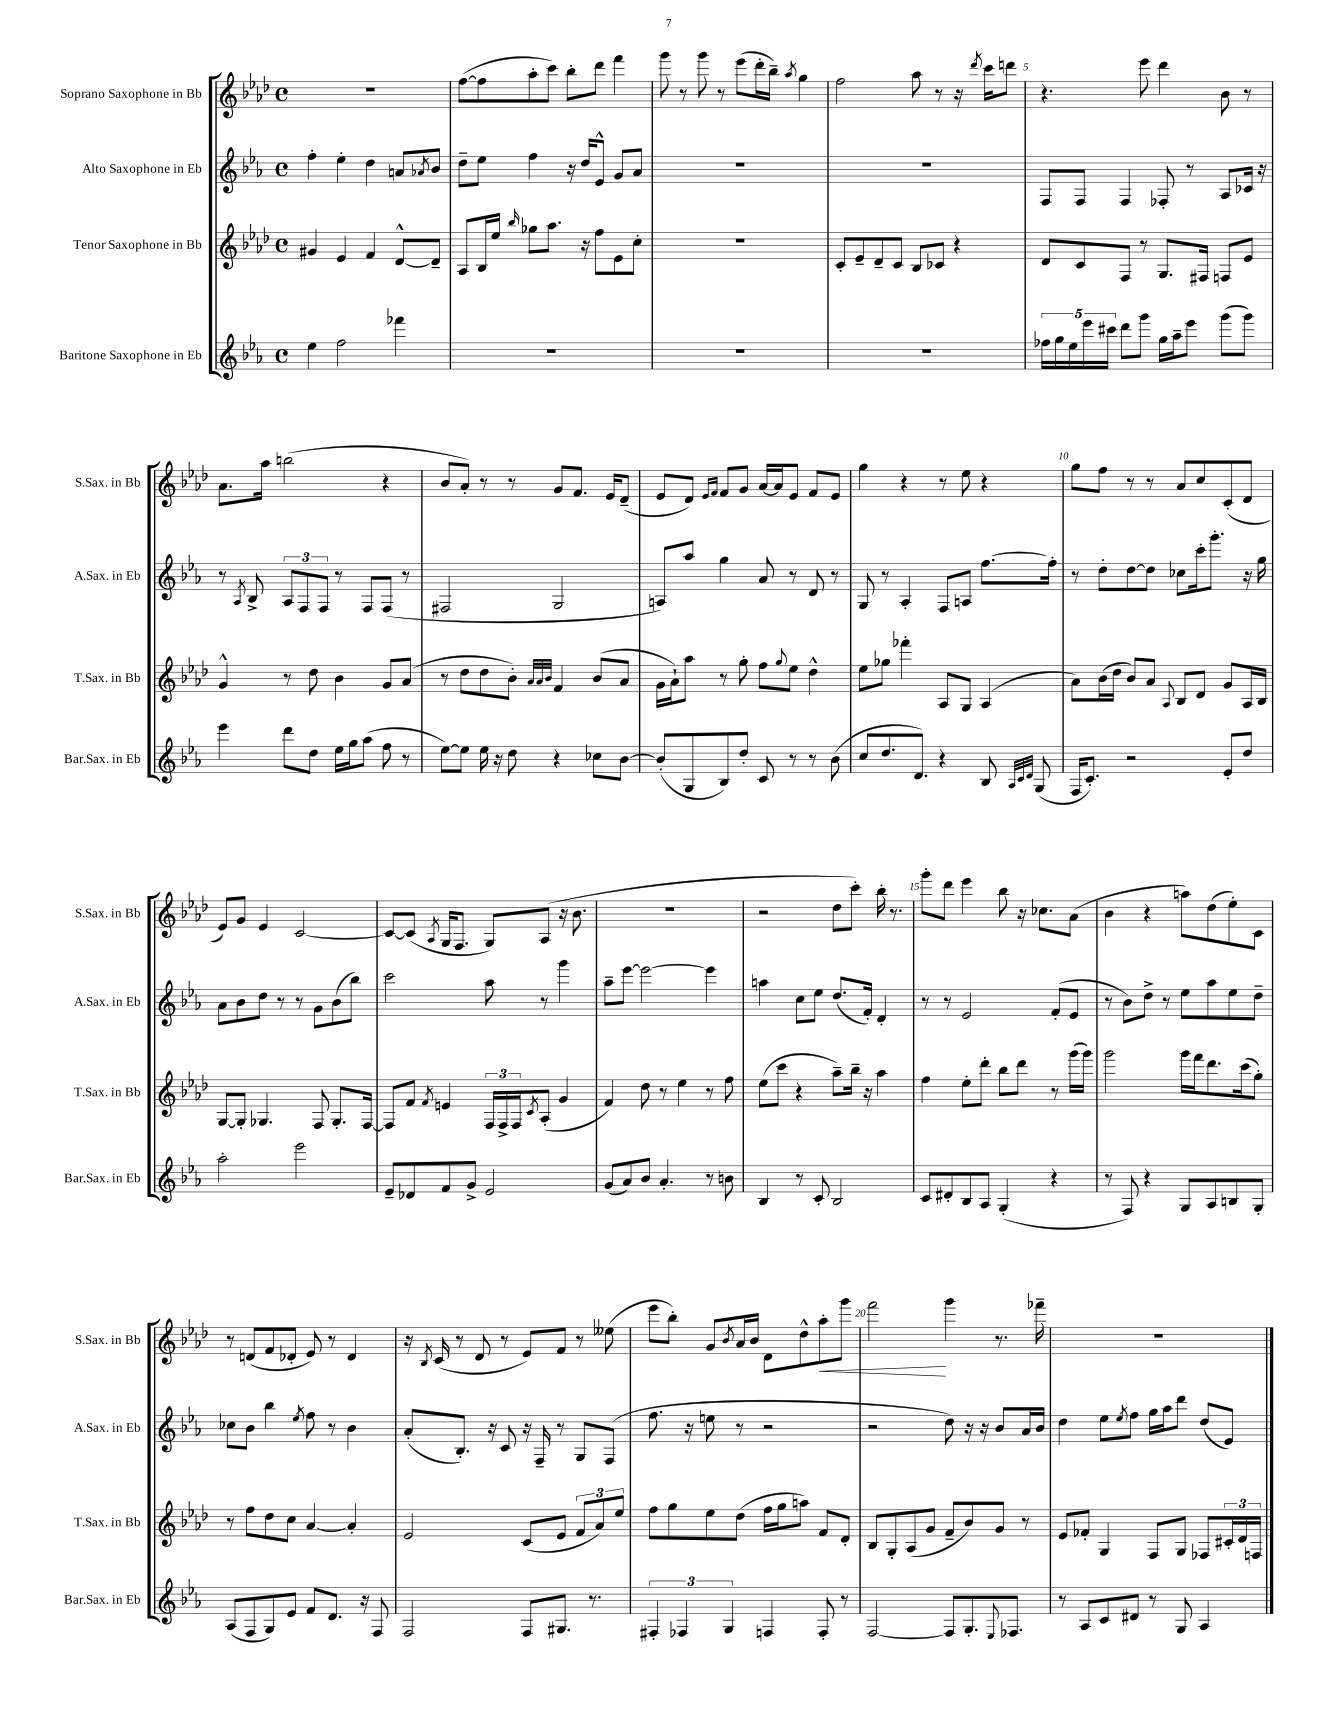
<<
\new StaffGroup <<
\new Staff = "s0" \with { instrumentName = "Soprano Saxophone in Bb" shortInstrumentName = "S.Sax. in Bb" } {
    \clef treble \key aes \major \defaultTimeSignature \time 4/4
    R1 |
    f''8~( f''8 aes''8-. c'''8) bes''8-. des'''8 f'''4 |
    g'''8 r8 g'''8 r8 ees'''8( des'''16-. bes''16--) \acciaccatura { aes''8 } g''4 |
    f''2 aes''8 r8 r16 \acciaccatura { des'''8 } c'''16 d'''8 |
    r4. ees'''8 des'''4 bes'8 r8 |
    aes'8. aes''16 b''2( r4 |
    bes'8 aes'8-.) r8 r8 g'8 f'8. ees'16 des'8--( |
    ees'8 des'8) \grace { ees'16 f'16 } f'8 g'8 aes'16~ aes'16 ees'8 f'8 ees'8 |
    g''4 r4 r8 ees''8 r4 |
    g''8 f''8 r8 r8 aes'8 c''8 c'8-.( des'8 |
    ees'8) g'8 ees'4 c'2~ |
    c'8~ c'8( \acciaccatura { aes8 } g16 f8. g8) aes8( r16 bes'8. |
    R1 |
    r2 des''8 c'''8-.) bes''16-. r8. |
    g'''8-. des'''8 ees'''4 bes''8 r16 ces''8. aes'8( |
    bes'4 r4 a''8) des''8( ees''8-.) c'8 |
    r8 d'8( f'8 des'8-. ees'8) r8 des'4 |
    r16 \acciaccatura { bes8 } c'16( r8 des'8 r8 ees'8) f'8 r8 eeses''8( |
    ees'''8 bes''8-.) g'8 \acciaccatura { bes'8 } aes'16 bes'16 des'8 des''8-^ aes''8-.\< g'''8 |
    f'''2\! g'''4 r8. fes'''16-- |
    R1 \bar "|." |
}
\new Staff = "s1" \with { instrumentName = "Alto Saxophone in Eb" shortInstrumentName = "A.Sax. in Eb" } {
    \clef treble \key ees \major \defaultTimeSignature \time 4/4
    f''4-. ees''4-. d''4 a'8 \acciaccatura { aes'8 } bes'8 |
    d''8-- ees''8 f''4 r16 d''16 ees'8-^ g'8 aes'8 |
    R1 |
    R1 |
    f8 f8 f4 fes8-. r8 aes8 ces'16 r16 |
    r8 \acciaccatura { aes8 } bes8-> \tuplet 3/2 { aes8 f8 f8 } r8 f8 f8( r8 |
    fis2 g2 |
    a8) aes''8 g''4 aes'8 r8 d'8 r8 |
    g8 r8 aes4-. f8 a8 f''8.~ f''16-. |
    r8 d''8-. d''8~ d''8 ces''8 c'''16-. g'''8.-. r16 g''16 |
    aes'8 bes'8 d''8 r8 r8 g'8 bes'8( bes''8) |
    c'''2 aes''8 r8 g'''4 |
    aes''8-- ees'''8~ ees'''2~ ees'''4 |
    a''4 c''8 ees''8 d''8.( f'16-.) d'4-. |
    r8 r8 ees'2 f'8-.( ees'8 |
    r8 bes'8) d''8-> r8 ees''8 aes''8 ees''8 d''8-- |
    ces''8 bes'8 bes''4 \acciaccatura { ees''8 } f''8 r8 bes'4 |
    aes'8-.( bes8.-.) r16 c'8 r16 f16-- r8 g8 f8( |
    f''8. r16 e''8 r8 r2 |
    r2 d''8) r16 r16 bes'8 aes'16 bes'16 |
    d''4 ees''8 \acciaccatura { ees''8 } f''8 g''16 aes''16 d'''8 d''8( ees'8) \bar "|." |
}
\new Staff = "s2" \with { instrumentName = "Tenor Saxophone in Bb" shortInstrumentName = "T.Sax. in Bb" } {
    \clef treble \key aes \major \defaultTimeSignature \time 4/4
    gis'4 ees'4 f'4 des'8~-^ des'8-- |
    aes8 bes16 ees''16 \grace { bes''16 } ges''8 aes''8. r16 f''8 ees'8 c''8-. |
    R1 |
    c'8-. ees'8-- des'8-- c'8 bes8 ces'8 r4 |
    des'8 c'8 f8 r8 g8. fis16 f8 ees'8 |
    g'4-^ r8 des''8 bes'4 g'8 aes'8( |
    r8 des''8 des''8 bes'8-.) \grace { aes'32 aes'32 bes'32 } f'4 bes'8( aes'8 |
    g'16 aes'16-!) aes''8 r8 g''8-. f''8 \appoggiatura { g''8 } ees''8 des''4-^ |
    ees''8 ges''8 fes'''4-. aes8 g8 aes4( |
    aes'8) bes'16( des''16 bes'8) aes'8 \appoggiatura { aes8 } bes8 des'8 g'8 aes16 bes16 |
    g8~ g8-. ges4. f8 ges8.-. f16~ |
    f8 f'8 \acciaccatura { f'8 } e'4 \tuplet 3/2 { f16 f16-> f16 } \acciaccatura { c'8 } aes8-.( g'4 |
    f'4) des''8 r8 ees''4 r8 f''8 |
    ees''8( c'''8 r4 aes''8--) bes''16-- r16 aes''4 |
    f''4 ees''8-. des'''8-. bes''8 des'''8 r8 g'''16( g'''16) |
    g'''2 g'''16 f'''16 des'''8. c'''16( g''8-.) |
    r8 f''8 des''8 c''8 aes'4~ aes'4-. |
    ees'2 c'8( ees'8 \tuplet 3/2 { f'8 aes'8) ees''8 } |
    f''8 g''8 ees''8 des''8( f''16 g''16 a''8) f'8 des'8-. |
    bes8 g8-. aes8( g'8 f'8-- bes'8) g'8 r8 |
    ees'8 fes'8-. g4 f8 g8 fes8 \tuplet 3/2 { cis'16-. des'16 f16 } \bar "|." |
}
\new Staff = "s3" \with { instrumentName = "Baritone Saxophone in Eb" shortInstrumentName = "Bar.Sax. in Eb" } {
    \clef treble \key ees \major \defaultTimeSignature \time 4/4
    ees''4 f''2 fes'''4 |
    R1 |
    R1 |
    R1 |
    \tuplet 5/4 { fes''16 g''16 ees''16 ees'''16 cis'''16 } d'''8 g'''8 g''16 aes''16-- ees'''8 g'''8( g'''8) |
    ees'''4 d'''8 d''8 ees''16 g''16 aes''8( f''8 r8 |
    ees''8~) ees''8 ees''16 r16 d''8 r4 ces''8 bes'8~ |
    bes'8-.( g8 bes8) d''8-. c'8 r8 r8 bes'8( |
    c''8 d''8. d'8.) r4 bes8 \grace { aes32 c'32 d'32 } g8( |
    f16 c'8.-.) r2 ees'8-. d''8 |
    aes''2-. ees'''2 |
    ees'8-- des'8 f'8 g'8-> ees'2 |
    g'8( aes'8) bes'8 aes'4.-. r8 b'8 |
    bes4 r8 c'8-. bes2 |
    c'8 dis'8-. bes8 aes8 g4-.( r4 |
    r8 f8) r4 g8 aes8 b8 g8-. |
    aes8( f8 g8) ees'8 f'8 d'8. r16 f8 |
    f2 f8 gis8. r8. |
    \tuplet 3/2 { fis4-. fes4 g4 } f4 f8-. r8 |
    f2~ f8 g8.-. \appoggiatura { ees8 } fes8. |
    r8 aes8 c'8 dis'8 r8 g8 aes4 \bar "|." |
}
>>
>>
\layout { \context { \Score \override BarNumber.break-visibility = ##(#f #t #t) barNumberVisibility = #(every-nth-bar-number-visible 5) } }
